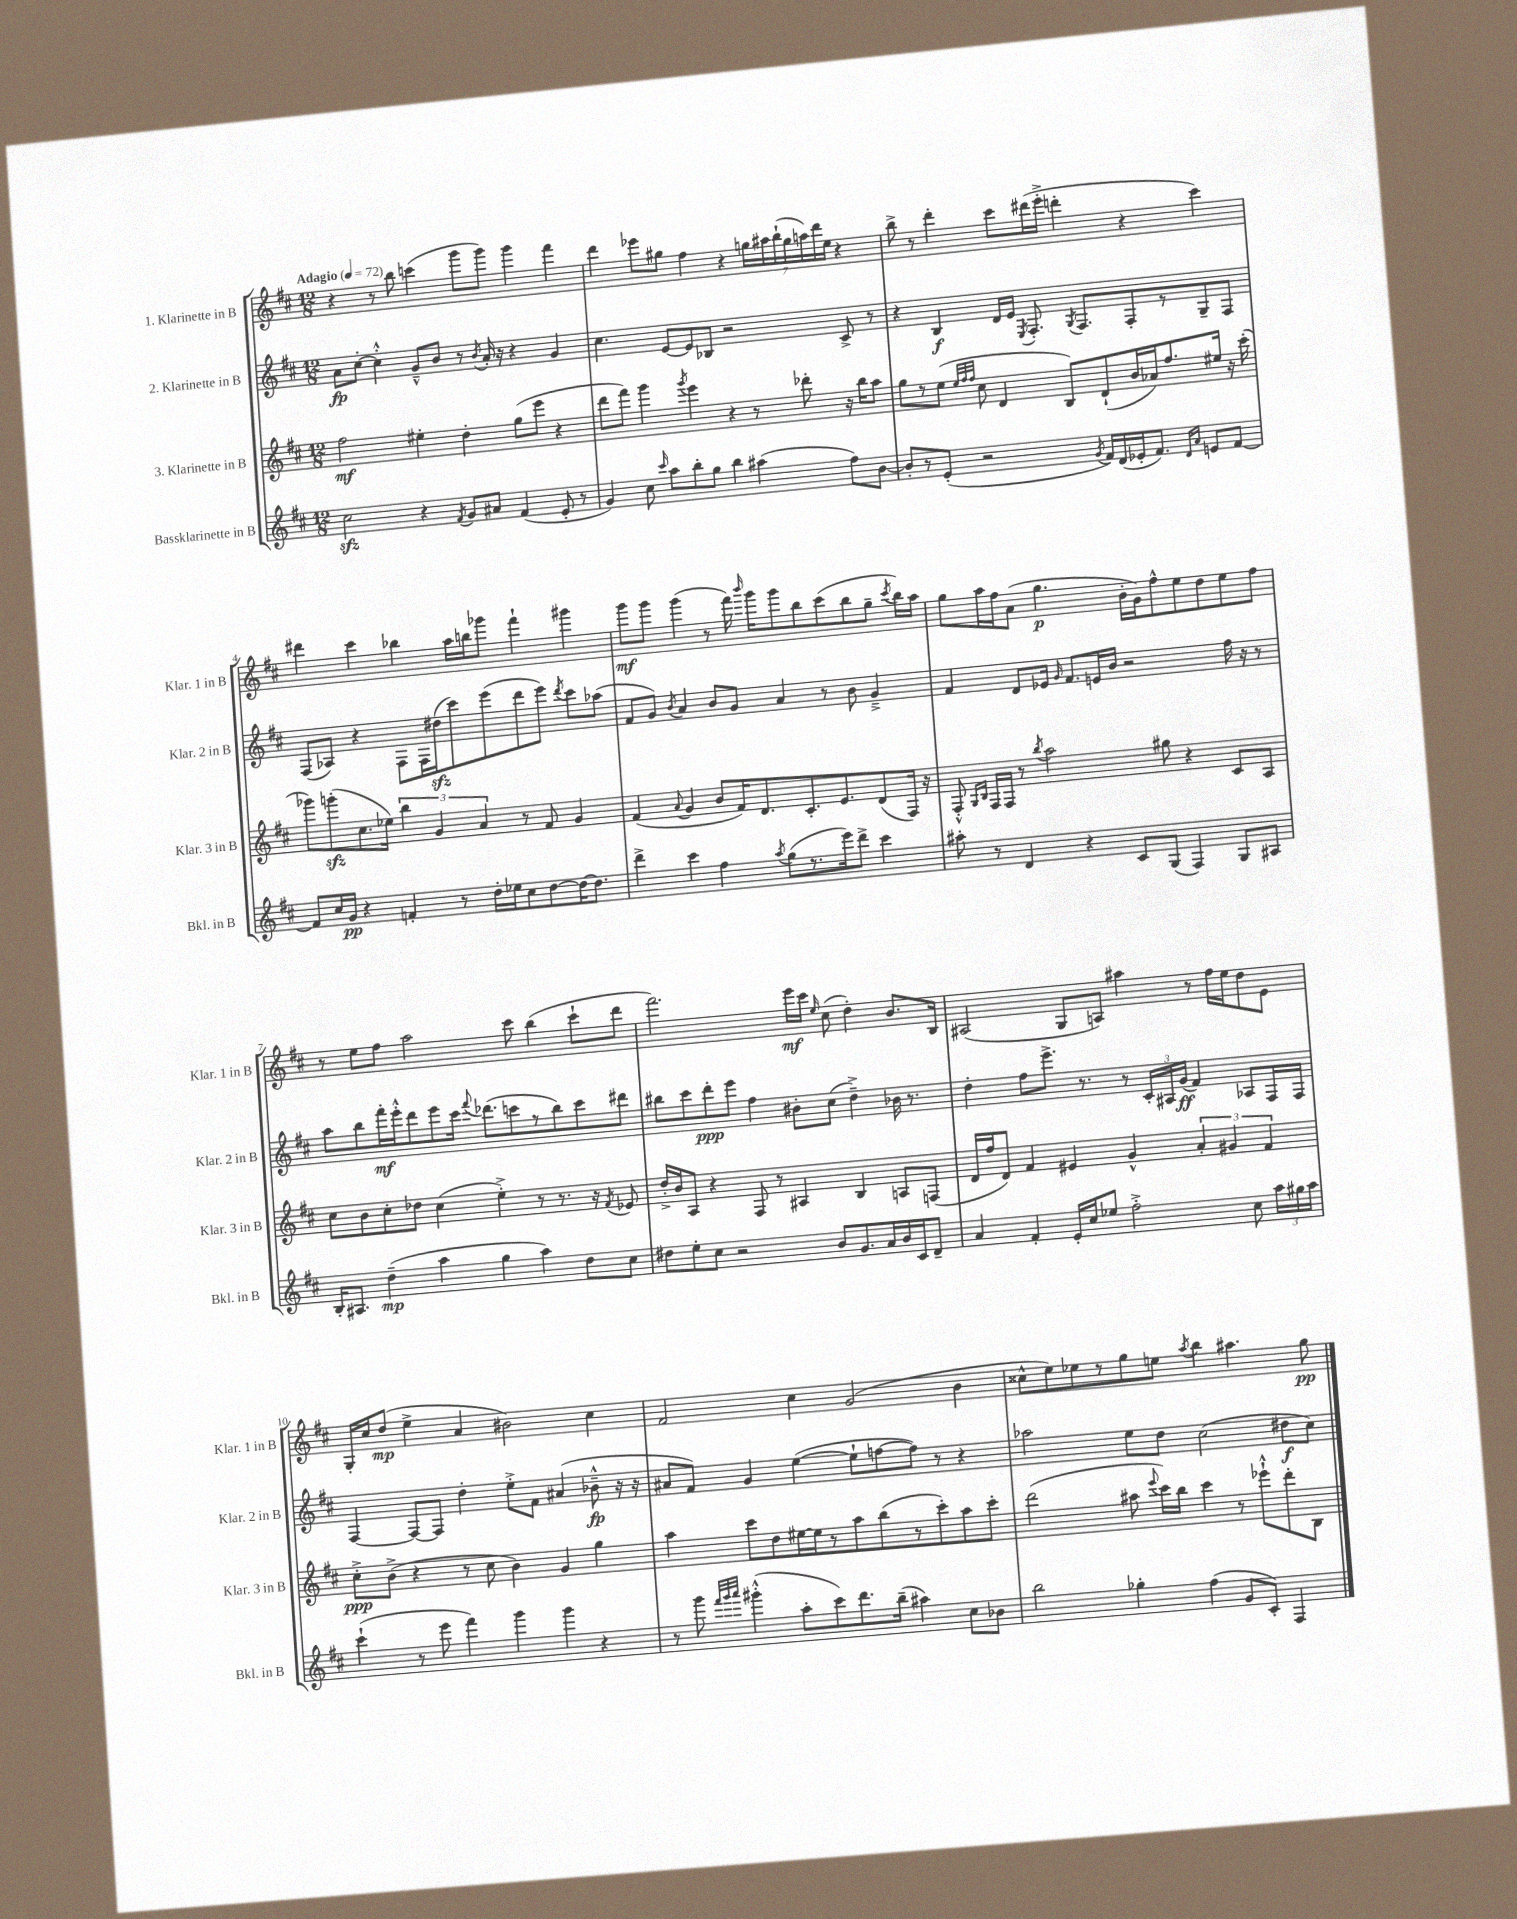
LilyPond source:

<<
\new StaffGroup <<
\new Staff = "s0" \with { instrumentName = "1. Klarinette in B" shortInstrumentName = "Klar. 1 in B" } {
    \clef treble \key d \major \numericTimeSignature \time 12/8 \tempo "Adagio" 4 = 72
    \autoBeamOff r4 r8 b''8 c'''4( g'''8[ g'''8]) g'''4 fis'''4 |
    d'''4 ees'''8[ gis''8] fis''4 r4 \tuplet 7/4 { g''16[ ais''16 b''16-!( g''16 a''16) d'''16 e''16] } r4 |
    b''8-> r8 d'''4-. cis'''8[ dis'''16( e'''16]-.-> d'''4-. r4 cis'''4) |
    dis'''4 cis'''4 bes''4 a''16[ b''16 ges'''8] fis'''4-! gis'''4 |
    g'''8[\mf g'''8] g'''4( r8 fis'''16) \grace { b'''16 } g'''16[ g'''8 b''8 cis'''8( b''8 g''8]-- \acciaccatura { cis'''8 } b''16[) a''16] |
    g''8[ a''16 fis''16 a'8]( g''4.\p b'16[-. g'16) fis''8-^ e''8 d''8 e''8 fis''8] |
    r8 e''8[ fis''8] a''2 cis'''8 b''4( cis'''8[-! d'''8] |
    fis'''2.) e'''16[\mf cis'''16] \grace { e''16 } cis''8( d''4-.) b'8.[ b16] |
    ais2( g8[ a8]) ais''4 r8 fis''16[ e''16 d''8 e'8] |
    g16[-. cis''16 d''8]\mp( e''4-> a'4 bis'2) cis''4 |
    fis'2 cis''4 g'2( b'4 |
    cisis''8[-^ e''8) ees''8 r8 g''8 e''8] \acciaccatura { a''8 } b''4 ais''4. g''8\pp \bar "|." |
}
\new Staff = "s1" \with { instrumentName = "2. Klarinette in B" shortInstrumentName = "Klar. 2 in B" } {
    \clef treble \key d \major \numericTimeSignature \time 12/8
    \autoBeamOff a'8[\fp cis''8]~-. cis''4-.-^ g'8[---^ b'8] r8 \acciaccatura { b'8 } a'16-. r16 r4 g'4 |
    cis''4. e'8[~ e'8 bes8] r2 cis'8-> r8 |
    r4 b4\f d'16[ e'16] \acciaccatura { e8 } fis8.-. \acciaccatura { g8 } fis8.[ fis8-. r8 g8-- fis8] |
    fis8[( aes8]) r4 fis8[ fis16 dis''16\sfz( cis'''8) e'''8( d'''8 e'''8]) \acciaccatura { d'''8 } cis'''8[ aes''8]( |
    fis'8[ g'8]) \acciaccatura { b'8 } a'4 b'8[ g'8] a'4 r8 b'8 g'4---> |
    fis'4 d'8[ ees'16] \grace { g'16 } fis'8.[ e'16 b'16] r2 fis''16 r16 r8 |
    a''8[ b''8 fis'''16-.\mf e'''16-.-^ d'''8 e'''8 cis'''16] \appoggiatura { fis'''8 } des'''8.[( c'''8 r8 b''8) c'''8 dis'''8] |
    bis''8[ cis'''8 d'''8-.\ppp e'''8] fis''4 bis'8[-. cis''8]( d''4--->) bes'16 r8. |
    d''4-. fis''8[ e'''8.]-> r8. r8 \tuplet 3/2 { cis'16[-. ais16 g'16]\ff( } fis'4) aes8[ fis16 fis16] |
    fis4~ fis8[~ fis8] d''4-. e''8[-.-> fis'8] ais'4( bes'8---^\fp r16 r16 |
    ais'8[ fis'8]) g'4 e''4~( e''8[-! f''8~ f''8]) r8 r4 |
    aes''2 e''8[ d''8] cis''2( dis''8[\f cis''8]) \bar "|." |
}
\new Staff = "s2" \with { instrumentName = "3. Klarinette in B" shortInstrumentName = "Klar. 3 in B" } {
    \clef treble \key d \major \numericTimeSignature \time 12/8
    \autoBeamOff fis''2\mf eis''4-. d''4-. g''8[( e'''8] r4 |
    d'''8[ fis'''8]) g'''4 \acciaccatura { g'''8 } e'''4 r4 r8 des'''8-. r16 b''16[ a''8] |
    g''8[ r8 e''8]( \grace { e''32[ fis''32 fis''32] } cis''8 d'4 b8[) d'8-!( b'16 aes'16) fis''8. eis''16] r16 cis'''16-.( |
    ges'''8[) g'''8-.\sfz( cis''8. ees''16]) \tuplet 3/2 { b''4 g'4 a'4 } r8 fis'8 g'4 |
    fis'4( \appoggiatura { a'8 } g'4 b'8[ fis'16) d'8. cis'8.-. e'8. d'8( fis16]) r16 |
    fis8-.-^ \grace { g16[ b16] } fis16[ fis16] r8 \acciaccatura { b''8 } a''2 gis''8 r4 cis'8[ a8] |
    cis''8[ b'8 cis''8-. des''8] cis''4( e''4-.->) r8 r8. r16 \acciaccatura { fis'8 } ees'8 |
    d''16[-.-> b'16 a8] r4 fis8 r8 ais4 b4 a8[ f8]( |
    d'16[ fis''16 d'8]) fis'4 eis'4 g'4-^ \tuplet 3/2 { a'4-. gis'4 fis'4 } |
    cis''8[-.->\ppp b'8]->( r4 r8 cis''8 b'4) g'4 g''4 |
    a''4 cis'''8[ d''8 eis''16~ eis''16 r8 a''8 b''8( r8 cis'''8-.) a''8 cis'''8]-. |
    d'''2( ais''8 \appoggiatura { e'''8 } cis'''16[) b''16] cis'''4 r8 ees'''8[-!-^ d'''8-. b8] \bar "|." |
}
\new Staff = "s3" \with { instrumentName = "Bassklarinette in B" shortInstrumentName = "Bkl. in B" } {
    \clef treble \key d \major \numericTimeSignature \time 12/8
    \autoBeamOff cis''2\sfz r4 \acciaccatura { fis'8 } g'8[ ais'8] fis'4( e'8-. r8 |
    g'4) cis''8 \grace { cis'''16 } a''8[ b''8-. g''8] b''4 ais''4( fis''8[) b'8]~ |
    b'8[-. r8 e'8]-.( r2 \acciaccatura { g'8 } fis'16[) d'16( ees'16-. fis'8.]) \grace { d'16[ a'16] } e'8[ fis'8]~ |
    fis'8[ cis''16 g'16]\pp r4 f'4-. r8 d''16[-. ees''16 cis''8 d''8~ d''16~ d''8.] |
    d'''4-> cis'''4 fis''4 \acciaccatura { a''8 } g''8[( r8. e'''16) d'''8]-> cis'''4 |
    ais''8-. r8 d'4 r4 cis'8[ g8]( fis4) g8[ ais8] |
    b16[-. ais8.] d''4--\mp( a''4 g''4 a''4) d''8[ cis''8] |
    dis''8[ e''8-. cis''8] r2 b'8[ g'8. a'16 b'16 cis'16 d'8]-- |
    a'4 fis'4-. e'16[-. cis''16 ees''8] fis''2-.-> cis''8 \tuplet 3/2 { a''16[ gis''16 a''16] } |
    cis'''4-!( r8 e'''8 fis'''4) g'''4 g'''4 r4 |
    r8 g'''8 \grace { fis'''32[ g'''32 a'''32] } gis'''4-.-^( a''8[-. cis'''8) d'''8. b''16]--( ais''4) cis''8[ bes'8] |
    b''2 ges''4-. fis''4( g'8[ cis'8]-.) fis4 \bar "|." |
}
>>
>>
